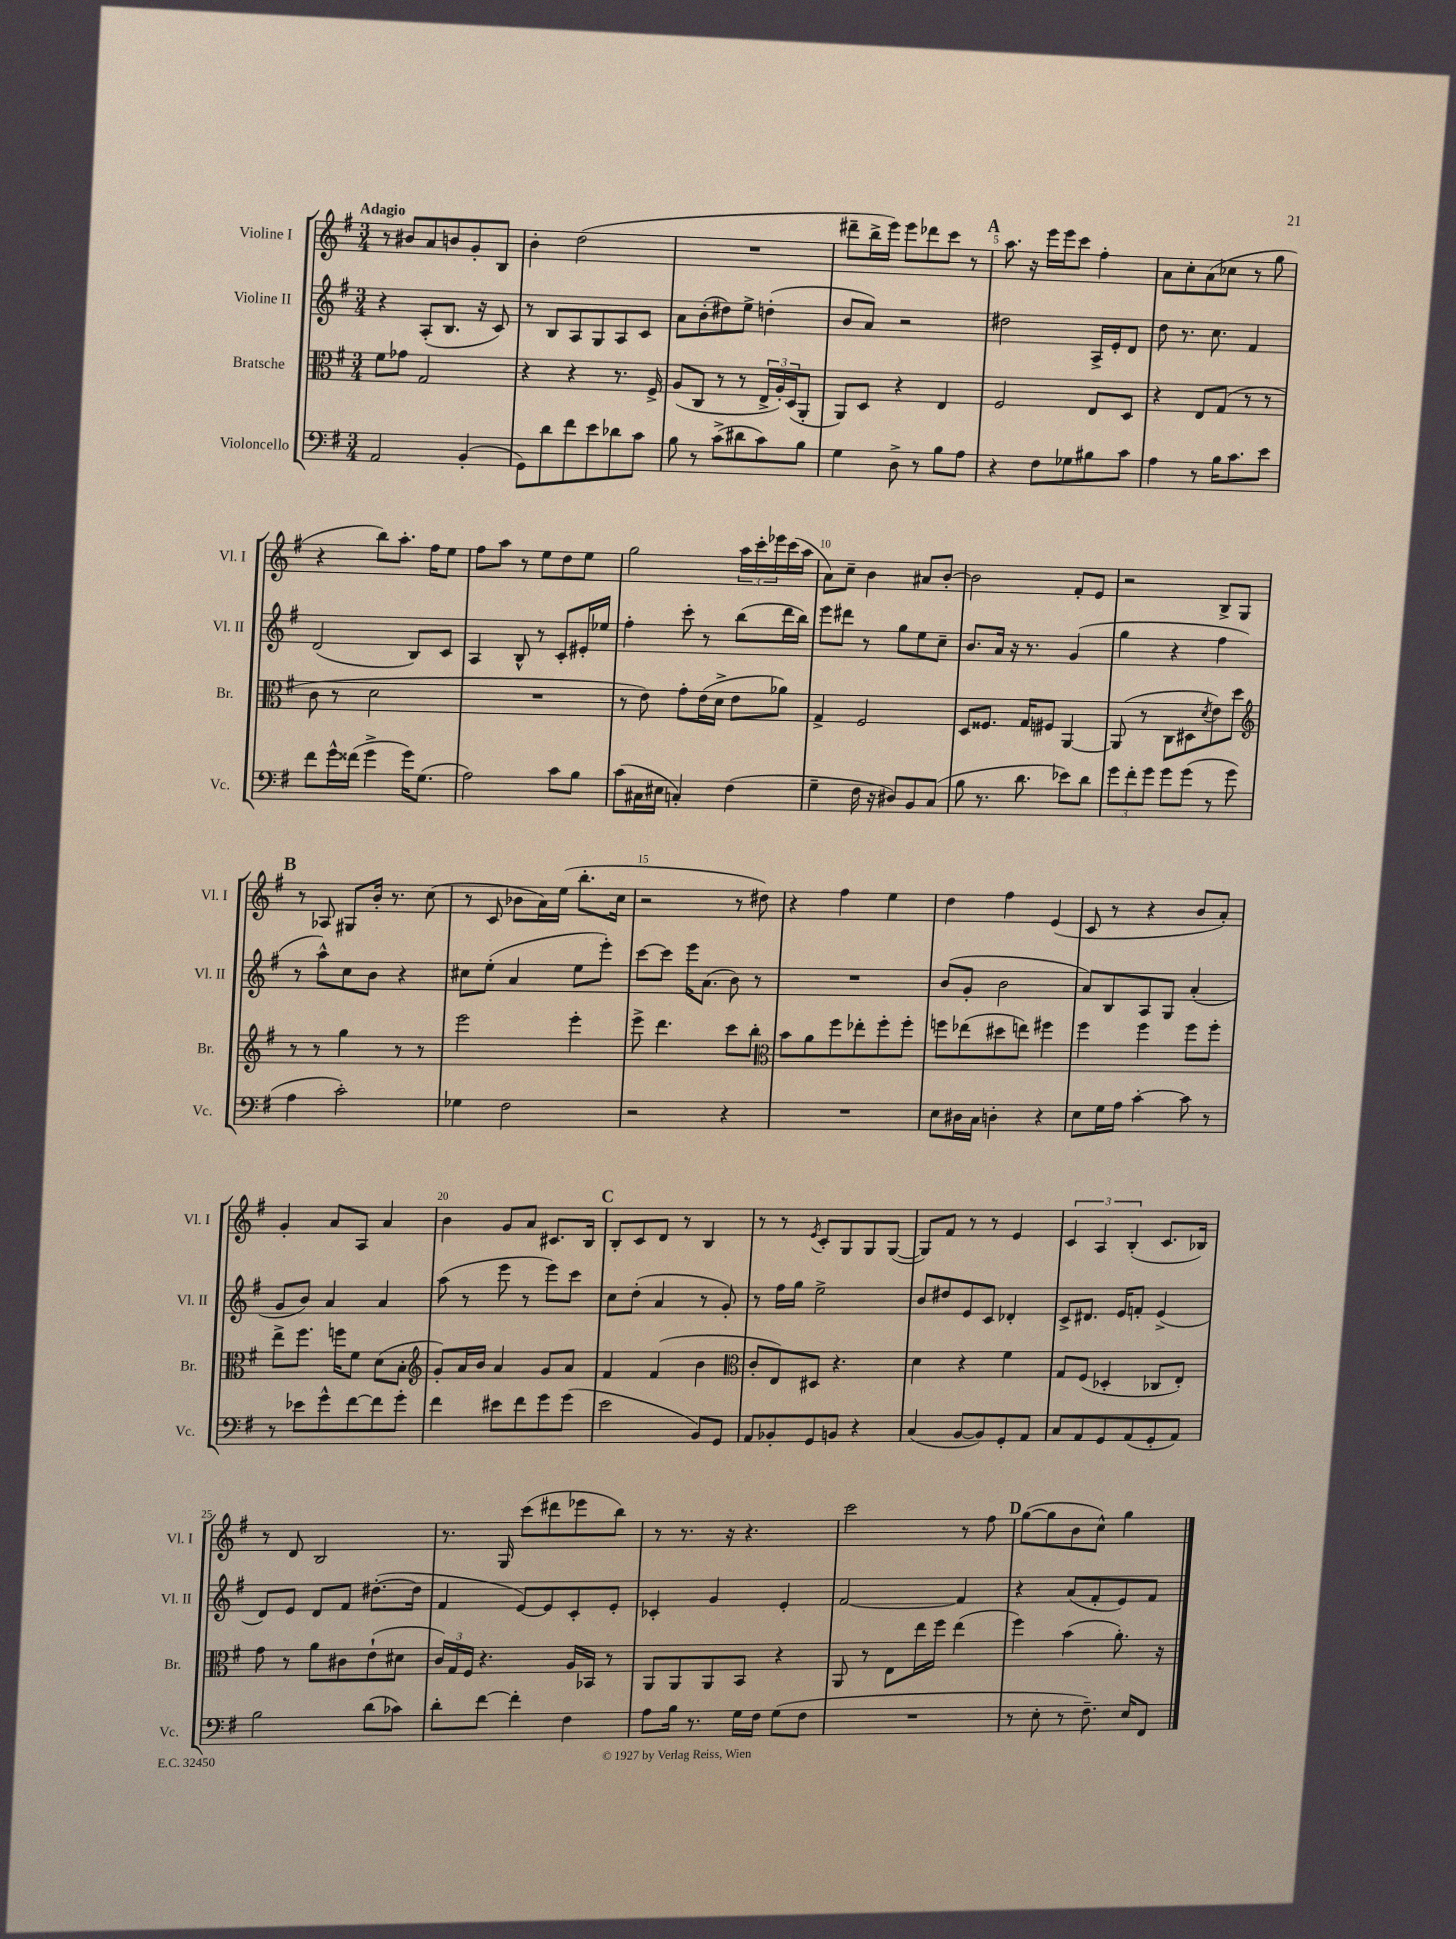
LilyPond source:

<<
\new StaffGroup <<
\new Staff = "s0" \with { instrumentName = "Violine I" shortInstrumentName = "Vl. I" } {
    \clef treble \key g \major \numericTimeSignature \time 3/4 \tempo "Adagio"
    r8 bis'8 a'8 b'8 g'8-. b8 |
    b'4-. d''2( |
    R2. |
    dis'''8-- b''16-> e'''16) e'''8 des'''8 c'''8 r8 |
    \mark \markup { \bold "A" } a''8. r16 e'''16 e'''16 c'''8 fis''4-. |
    a'8 c''8-. a'8( ces''8 r8 g''8 |
    r4 b''8) a''8.-. fis''16 e''8 |
    fis''8 a''8 r8 e''8 d''8 e''8 |
    g''2 \tuplet 3/2 { a''16 c'''16-. ees'''16 } c'''16( a''16 |
    a'8) c''8-- b'4 ais'8 b'8~-. |
    b'2 fis'8-. e'8 |
    r2 b8-> g8 |
    \mark \markup { \bold "B" } r8 aes8 gis8 b'16-. r8. c''8( |
    r8 c'8 bes'8 a'16) e''16( b''8.-. c''16 |
    r2 r8 dis''8) |
    r4 fis''4 e''4 |
    d''4 fis''4 e'4( |
    c'8 r8 r4 b'8 a'8-.) |
    g'4-. a'8 a8 a'4 |
    b'4 g'8 a'8 cis'8. b16 |
    \mark \markup { \bold "C" } b8-. c'8 d'8 r8 b4 |
    r8 r8 \acciaccatura { e'8 } c'8-. g8 g8 g8~( |
    g8) fis'8 r8 r8 e'4 |
    \tuplet 3/2 { c'4 a4 b4-.( } c'8. bes16) |
    r8 d'8 b2 |
    r8. g16 c'''8( dis'''8 ees'''8 b''8) |
    r8 r8. r16 r4. |
    c'''2 r8 fis''8 |
    \mark \markup { \bold "D" } g''8~( g''8 b'8 c''8-^) g''4 \bar "|." |
}
\new Staff = "s1" \with { instrumentName = "Violine II" shortInstrumentName = "Vl. II" } {
    \clef treble \key g \major \numericTimeSignature \time 3/4
    r4 a8-.( b8. r16 c'8) |
    r8 b8 a8 g8 a8 c'8 |
    a'8 b'8-.( dis''8) e''8-> d''4-.( |
    b'8 a'8) r2 |
    \mark \markup { \bold "A" } dis''2 a16-> e'16-. d'8 |
    d''8 r8. c''8. fis'4 |
    d'2( b8) c'8 |
    a4 b8-^ r8 c'8-. eis'16-. ees''16 |
    fis''4-. c'''8-. r8 b''8( d'''16 b''16) |
    e'''8 dis'''8 r8 g''8 e''8 c''8-- |
    b'8. a'16 r16 r8. g'4( |
    g''4 r4 fis''4 |
    \mark \markup { \bold "B" } r8 a''8-^) c''8 b'8 r4 |
    cis''8 e''8-.( a'4 e''8 e'''8-.) |
    c'''8~ c'''8 e'''16 a'8.( b'8) r8 |
    R2. |
    b'8( g'8-. b'2 |
    a'8) b8 a8 g8 a'4-.( |
    g'8 b'8) a'4 a'4 |
    a''8( r8 e'''8 r8 e'''8) c'''8 |
    \mark \markup { \bold "C" } c''8 d''8-.( a'4 r8 g'8-.) |
    r8 fis''16 g''16 e''2-> |
    b'8 dis''8 e'8 c'8 des'4-. |
    c'8-> dis'8. e'16 f'8-. e'4->( |
    d'8) e'8 d'8 fis'8 dis''8.~-.( dis''16 |
    fis'4 e'8~) e'8 c'8-. e'8-. |
    ces'4-. g'4 e'4-. |
    fis'2~ fis'4 |
    \mark \markup { \bold "D" } r4 a'8( fis'8-. e'8) fis'8 \bar "|." |
}
\new Staff = "s2" \with { instrumentName = "Bratsche" shortInstrumentName = "Br." } {
    \clef alto \key g \major \numericTimeSignature \time 3/4
    fis'8 ges'8 g2 |
    r4 r4 r8. fis16-> |
    a8( c8 r8 r8 \tuplet 3/2 { e16-> a16-.) d16( } a,8-. |
    a,8) d8 r4 e4 |
    \mark \markup { \bold "A" } fis2 e8 d8 |
    r4 e8 g8( r8 r8 |
    c'8 r8 d'2 |
    R2. |
    r8 e'8) g'8-. e'16( d'16-> e'8 aes'8) |
    g4-> fis2 |
    d8 fisis8. g16 fis8 a,4~ |
    a,8( r8 c8 dis8 \acciaccatura { d'8 } e'8) d''8 |
    \mark \markup { \bold "B" } \clef treble r8 r8 g''4 r8 r8 |
    e'''2 e'''4-. |
    e'''8-> d'''4. c'''8 b''8-. |
    \clef alto b'8 a'8 fis''8 ees''8-. fis''8-. fis''8-. |
    f''8 ees''8( dis''8 e''8) fis''4 |
    fis''4 fis''4 fis''8 fis''8-. |
    e''8-> fis''8. f''16 fis'8 d'8( b8-. |
    \clef treble g'8-.) a'16 b'16 a'4 g'8 a'8 |
    \mark \markup { \bold "C" } fis'4 fis'4( b'4 |
    \clef alto c'8-. e8) dis8 r4. |
    d'4 r4 fis'4 |
    g8 fis8( des4-. ces8 e8-.) |
    g'8 r8 a'8 cis'8 e'8-!( dis'8 |
    \tuplet 3/2 { c'16) g16 fis16 } r4. a16 bes,16 r8 |
    a,8 a,8 a,8 b,8 r4 |
    a,8 r8 e8 e''16 fis''16 e''4( |
    \mark \markup { \bold "D" } fis''4) b'4( a'8.-.) r16 \bar "|." |
}
\new Staff = "s3" \with { instrumentName = "Violoncello" shortInstrumentName = "Vc." } {
    \clef bass \key g \major \numericTimeSignature \time 3/4
    a,2 b,4-.( |
    g,8) d'8 fis'8 e'8 des'8 c'8 |
    b8 r8 c'8->( dis'8 c'8) b8 |
    g4 d8-> r8 b8 a8 |
    \mark \markup { \bold "A" } r4 fis8 ges8 bis8 c'8 |
    a4 r8 b16 c'8. e'8 |
    fis'8 g'16-^ fisis'16( g'4-> g'16) g8.( |
    a2) c'8 b8 |
    c'8( cis16 eis16 c4-.) fis4( |
    g4-- fis16 r16 dis8) b,8 c8( |
    b8 r8. d'8. ees'8) d'8 |
    \tuplet 3/2 { g'8 fis'8-. g'8 } g'8 g'8( r8 g'8 |
    \mark \markup { \bold "B" } a4 c'2-.) |
    ges4 fis2 |
    r2 r4 |
    R2. |
    e8 dis16 c16 d4-. r4 |
    e8 g16 a16 c'4~-. c'8 r8 |
    r8 ees'8 g'8-^ fis'8~ fis'8 g'8-. |
    fis'4 eis'8 fis'8 g'8 g'8( |
    \mark \markup { \bold "C" } e'2 b,8) g,8 |
    a,8 bes,8-. g,8 b,8 r4 |
    c4( b,8~ b,8) g,8-. a,8 |
    c8 a,8 g,8 a,8( g,8-. a,8) |
    b2 d'8( ces'8) |
    d'8-. fis'8~ fis'4-. fis4 |
    a8 b16 r8. g16 fis16 g8( fis8 |
    R2. |
    \mark \markup { \bold "D" } r8 e8-. r8 fis8.--) e16 fis,8 \bar "|." |
}
>>
>>
\layout { \context { \Score \override BarNumber.break-visibility = ##(#f #t #t) barNumberVisibility = #(every-nth-bar-number-visible 5) } }
